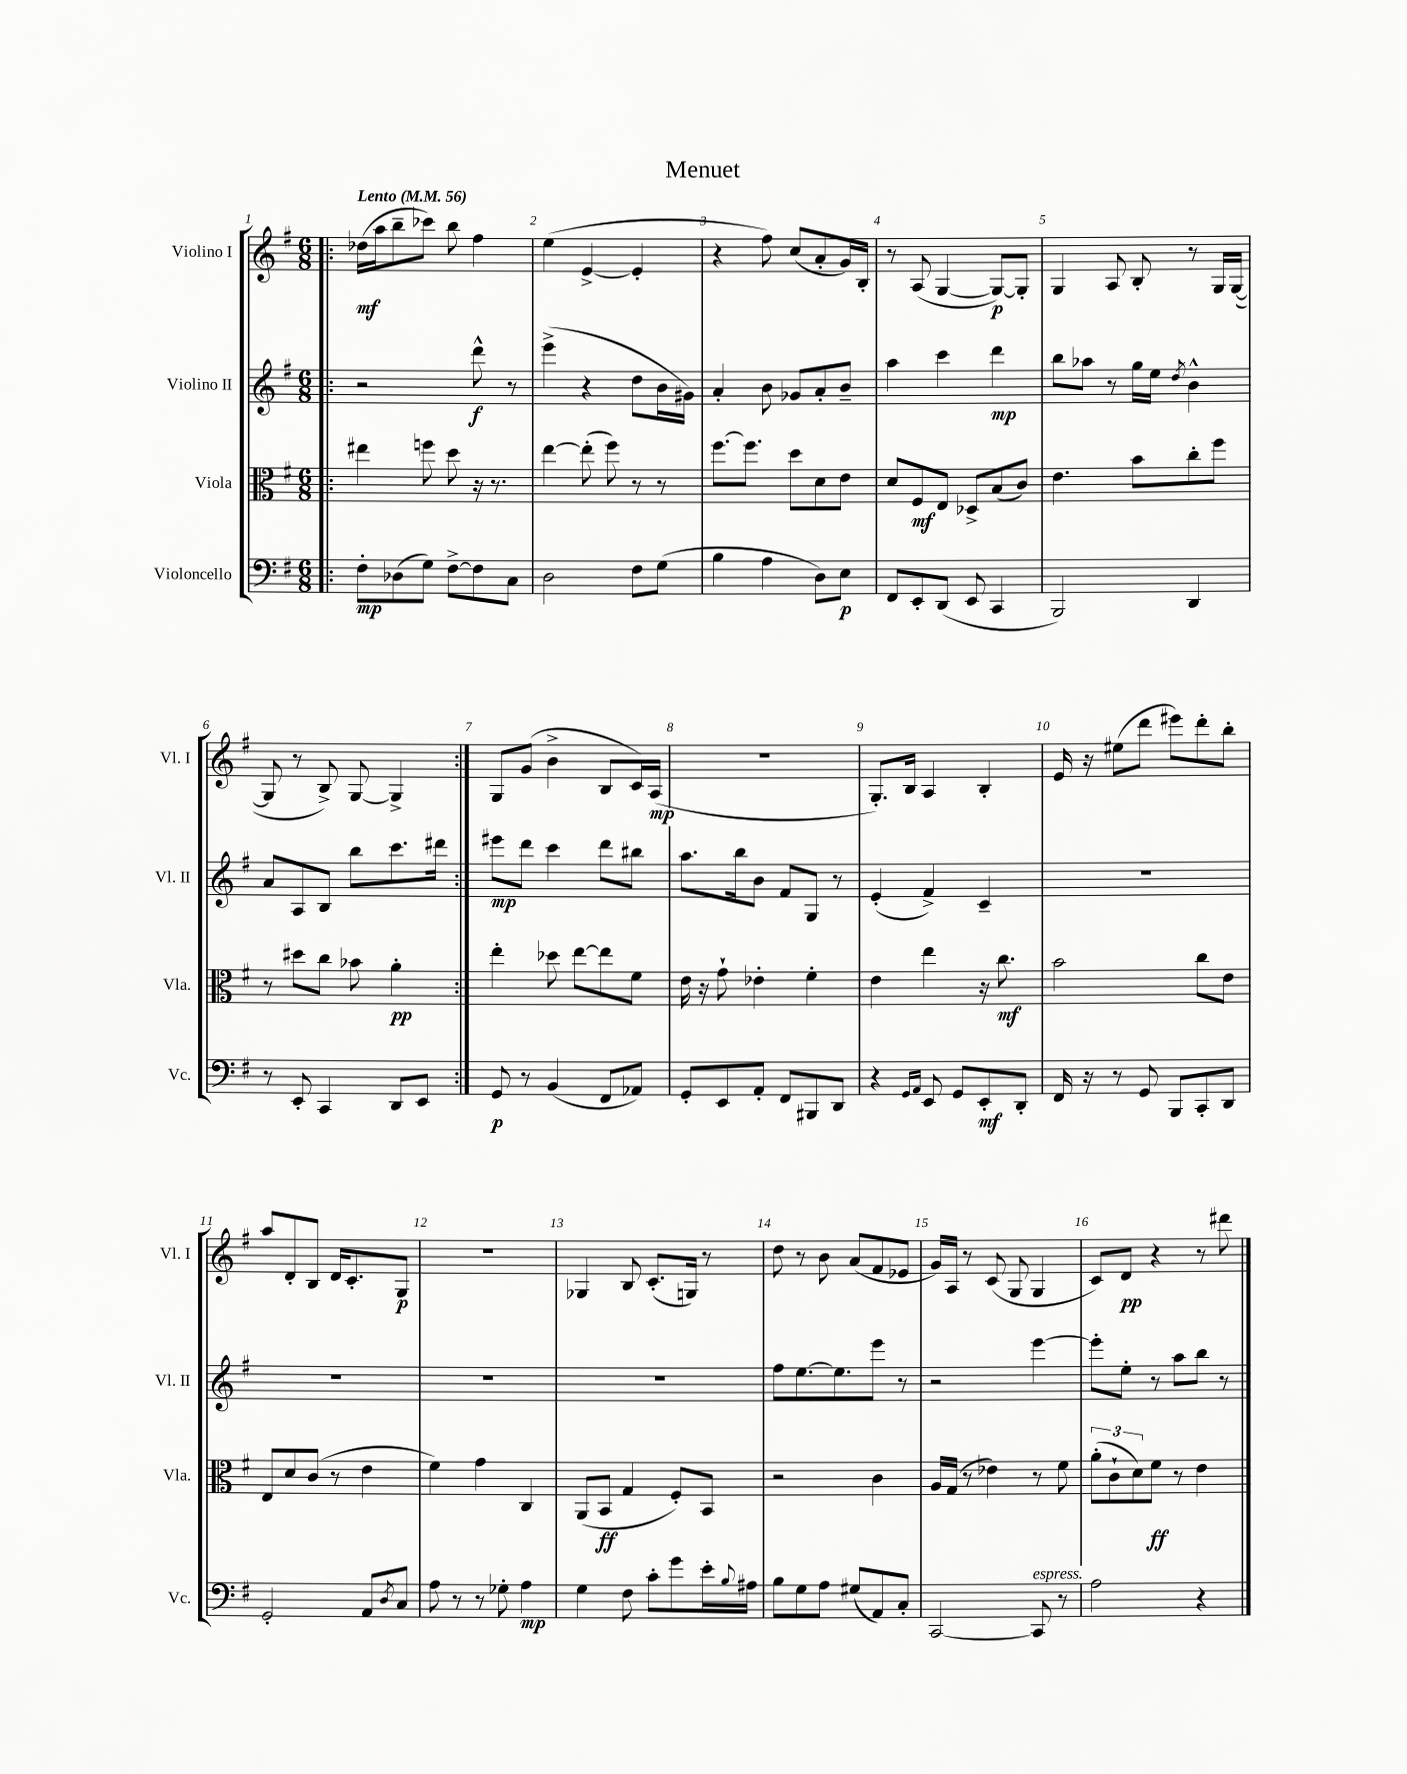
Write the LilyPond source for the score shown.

\header { title = "Menuet" }
<<
\new StaffGroup <<
\new Staff = "s0" \with { instrumentName = "Violino I" shortInstrumentName = "Vl. I" } {
    \clef treble \key g \major \numericTimeSignature \time 6/8 \tempo "Lento" 4 = 56
    \repeat volta 2 { \bar ".|:" des''16\mf( a''16 b''8-- ces'''8) b''8 fis''4 |
    e''4( e'4~-> e'4-. |
    r4 fis''8) c''8( a'8-. g'16) b16-. |
    r8 a8( g4~ g8~\p) g8-. |
    g4 a8 b8-. r8 g16 g16~( |
    g8 r8 b8->) g8~ g4-> | }
    g8 g'8( b'4-> b8 c'16) a16\mp( |
    R2. |
    g8.-.) b16 a4 b4-. |
    e'16 r16 eis''8( d'''8 eis'''8) d'''8-. b''8-. |
    a''8 d'8-. b8 d'16 c'8.-. g8\p |
    R2. |
    ges4 b8 c'8.-.( g16) r8 |
    d''8 r8 b'8 a'8( fis'8 ees'8 |
    g'16) a16 r8 c'8( g8 g4 |
    c'8) d'8\pp r4 r8 dis'''8 \bar "|." |
}
\new Staff = "s1" \with { instrumentName = "Violino II" shortInstrumentName = "Vl. II" } {
    \clef treble \key g \major \numericTimeSignature \time 6/8
    \repeat volta 2 { \bar ".|:" r2 d'''8-^\f r8 |
    e'''4->( r4 d''8 b'16 gis'16) |
    a'4-. b'8 ges'8 a'8-. b'8-- |
    a''4 c'''4 d'''4\mp |
    b''8 aes''8 r8 g''16 e''16 \acciaccatura { d''8 } b'4-^ |
    a'8 a8 b8 b''8 c'''8. dis'''16 | }
    eis'''8\mp d'''8 c'''4 d'''8 bis''8 |
    a''8. b''16 b'8 fis'8 g8 r8 |
    e'4-.( fis'4->) c'4-- |
    R2. |
    R2. |
    R2. |
    R2. |
    fis''8 e''8.~ e''8. e'''8 r8 |
    r2 e'''4~ |
    e'''8-. e''8-. r8 a''8 b''8 r8 \bar "|." |
}
\new Staff = "s2" \with { instrumentName = "Viola" shortInstrumentName = "Vla." } {
    \clef alto \key g \major \numericTimeSignature \time 6/8
    \repeat volta 2 { \bar ".|:" eis''4 f''8 d''8 r16 r8. |
    e''4~ e''8-.( fis''8) r8 r8 |
    fis''8.~ fis''8. d''8 d'8 e'8 |
    d'8 fis8\mf e8 des8-> b8( c'8) |
    e'4. b'8 c''8-. fis''8 |
    r8 dis''8 c''8 bes'8 a'4-.\pp | }
    e''4-. des''8 e''8~ e''8 fis'8 |
    e'16 r16 g'8-! ees'4-. fis'4-. |
    e'4 e''4 r16 c''8.\mf |
    b'2 c''8 e'8 |
    e8 d'8 c'8( r8 e'4 |
    fis'4) g'4 c4 |
    a,8( b,8\ff g4 fis8-.) b,8 |
    r2 c'4 |
    a16 g16( r8 ees'4) r8 fis'8 |
    \tuplet 3/2 { a'8-.( c'8-! d'8) } fis'8\ff r8 e'4 \bar "|." |
}
\new Staff = "s3" \with { instrumentName = "Violoncello" shortInstrumentName = "Vc." } {
    \clef bass \key g \major \numericTimeSignature \time 6/8
    \repeat volta 2 { \bar ".|:" fis8-.\mp des8( g8) fis8~-> fis8 c8 |
    d2 fis8 g8( |
    b4 a4 d8) e8\p |
    fis,8 e,8-. d,8( e,8 c,4 |
    b,,2) d,4 |
    r8 e,8-. c,4 d,8 e,8 | }
    g,8\p r8 b,4( fis,8 aes,8) |
    g,8-. e,8 a,8-. fis,8 bis,,8 d,8 |
    r4 \grace { g,16 a,16 } e,8 g,8 e,8-.\mf d,8-. |
    fis,16 r16 r8 g,8 b,,8 c,8-. d,8 |
    g,2-. a,8 \acciaccatura { d8 } c8 |
    a8 r8 r8 ges8-. a4\mp |
    g4 fis8 c'8-. g'8 e'16-. \appoggiatura { b8 } ais16 |
    b8 g8 a8 gis8( a,8) c8-. |
    c,2~ c,8^\markup { \italic "espress." } r8 |
    a2 r4 \bar "|." |
}
>>
>>
\layout { \context { \Score \override BarNumber.break-visibility = ##(#f #t #t) barNumberVisibility = #all-bar-numbers-visible } }
